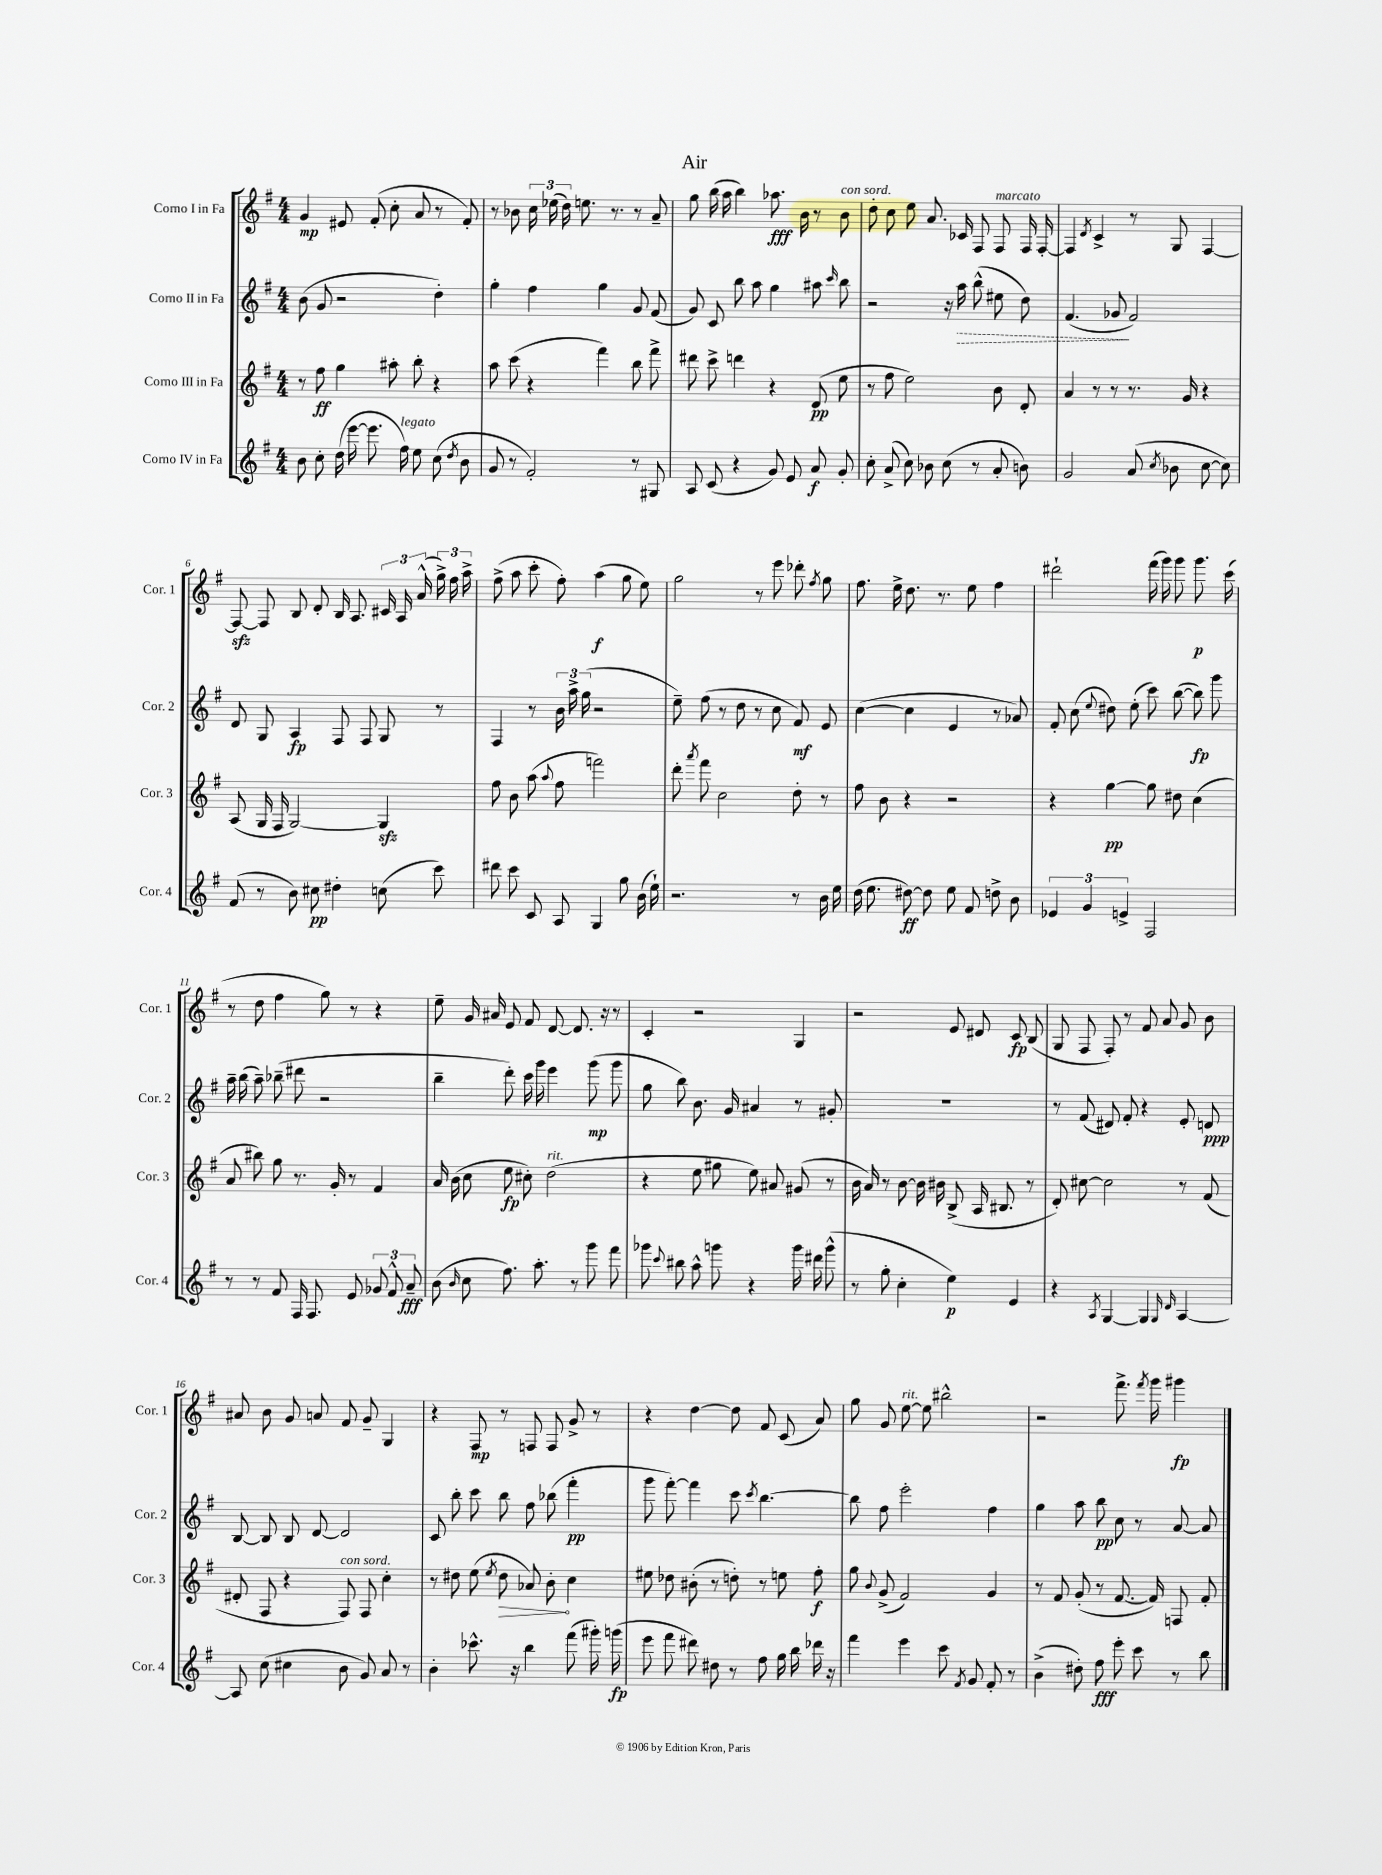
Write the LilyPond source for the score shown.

\header { title = "Air" }
<<
\new StaffGroup <<
\new Staff = "s0" \with { instrumentName = "Corno I in Fa" shortInstrumentName = "Cor. 1" } {
    \clef treble \key g \major \numericTimeSignature \time 4/4
    \autoBeamOff g'4\mp eis'8 fis'8-.( c''8-. a'8 r8 fis'8-.) |
    r8 bes'8 \tuplet 3/2 { c''16 ees''16( d''16) } e''8. r8. r8 a'8-- |
    g''8 b''16( a''16 b''4) aes''8.\fff b'16 r8 b'8^\markup { \italic "con sord." } |
    d''8-. c''8 e''8 a'8. ces'16 fis8 fis8^\markup { \italic "marcato" } fis16 fis16~-. |
    fis4 \acciaccatura { d'8 } c'4-> r8 g8 fis4~ |
    fis8~\sfz fis8 b8 d'8-. b16 a8. \tuplet 3/2 { cis'16 a16 a'16-^( } \tuplet 3/2 { g''16->) fis''16 a''16-> } |
    fis''8->( a''8 c'''8-. fis''8-.) a''4\f( g''8 e''8) |
    g''2 r8 e'''8 des'''8-. \acciaccatura { fis''8 } g''8 |
    fis''8. e''16-> d''8. r8. e''8 fis''4 |
    dis'''2-! fis'''16( g'''16) g'''8 g'''8.\p c'''16( |
    r8 d''8 fis''4 g''8) r8 r4 |
    e''8-- g'16 ais'16 e'8 fis'8 d'8~ d'8. r16 r8 |
    c'4-. r2 g4 |
    r2 e'8 dis'8 c'8\fp b8( |
    g8 fis8 fis8-.) r8 fis'8 a'8 g'8 b'8 |
    ais'8 b'8 g'8 a'8 fis'8 g'8-- g4 |
    r4 fis8\mp r8 f8 f8 g'8-> r8 |
    r4 d''4~ d''8 fis'8 c'8( a'8) |
    g''8 g'8 e''8~^\markup { \italic "rit." } e''8 bis''2-^ |
    r2 fis'''8.-> \acciaccatura { fis'''8 } g'''16 gis'''4\fp \bar "|." |
}
\new Staff = "s1" \with { instrumentName = "Corno II in Fa" shortInstrumentName = "Cor. 2" } {
    \clef treble \key g \major \numericTimeSignature \time 4/4
    \autoBeamOff b'8( g'8 r2 d''4-.) |
    g''4-. fis''4 g''4 g'8 fis'8( |
    g'8) c'8 b''8 a''8 g''4 ais''8 \grace { c'''16 } b''8 |
    r2 r16 \once \override Hairpin.style = #'dashed-line a''16\> b''8-^( eis''8 d''8) |
    fis'4.( ges'8\! fis'2) |
    d'8 g8 a4\fp fis8 fis8 g8 r8 |
    fis4 r8 \tuplet 3/2 { b'16 a''16-> g''16( } r2 |
    e''8--) fis''8( r8 d''8 r8 c''8 fis'8\mf) e'8 |
    c''4~( c''4 e'4 r8 aes'8) |
    fis'8-. c''8( \appoggiatura { e''8 } dis''8) e''8-.( c'''8) b''8~( b''8\fp) g'''8 |
    a''16-- b''16( a''8--) bes''8--( dis'''8 r2 |
    b''4-- d'''8-.) c'''16 g'''16 e'''4 g'''8\mp( g'''8 |
    g''8 b''8) b'8. g'16 ais'4 r8 gis'8-. |
    R1 |
    r8 fis'8( dis'8) fis'8-. r4 e'8-. d'8\ppp |
    b8~ b8 b8 d'8~ d'2 |
    c'8 b''8-. c'''8 b''8 fis''8 bes''8( fis'''4-.\pp |
    g'''8 fis'''8~-.) fis'''4 c'''8 \acciaccatura { c'''8 } b''4.~ |
    b''8 fis''8 e'''2-. fis''4 |
    g''4 a''8 b''8\pp c''8 r8 a'8~ a'8 \bar "|." |
}
\new Staff = "s2" \with { instrumentName = "Corno III in Fa" shortInstrumentName = "Cor. 3" } {
    \clef treble \key g \major \numericTimeSignature \time 4/4
    \autoBeamOff r8 fis''8\ff g''4 ais''8-. b''8-. r4 |
    a''8 c'''8( r4 fis'''4) b''8 fis'''8-> |
    dis'''8 c'''8-> d'''4 r4 d'8\pp( e''8 |
    r8 fis''8 e''2) b'8 d'8-. |
    a'4 r8 r8 r8. g'16 r4 |
    a8( g16 fis16 g2~) g4\sfz |
    fis''8 b'8 a''8( \appoggiatura { a''8 } fis''8 f'''2) |
    d'''8-. \acciaccatura { a'''8 } fis'''8 c''2 d''8-. r8 |
    fis''8 b'8 r4 r2 |
    r4 g''4~\pp g''8 dis''8 c''4( |
    a'8 bis''8) g''8 r8. g'16-. r8 fis'4 |
    a'16 b'16( c''8 e''8\fp cis''8-.) d''2^\markup { \italic "rit." }( |
    r4 e''8 gis''8 e''8) ais'8 gis'8( r8 |
    b'16 a'16) r8 b'8~ b'16 bis'16 b8->( a16 bis8. r8 |
    d'8-.) cis''8~ cis''2 r8 fis'8( |
    dis'8-. fis8 r4 fis8^\markup { \italic "con sord." }) fis8 c''4-. |
    r8 dis''8 e''8( \acciaccatura { e''8 } \once \override Hairpin.circled-tip = ##t dis''8\> aes'8) b'8-.\! c''4 |
    eis''8 des''8 bis'8-.( r8 d''8-.) r8 e''8 fis''8-.\f |
    g''8 \appoggiatura { b'8 } g'8->( fis'2) g'4 |
    r8 fis'8 g'8-.( r8 fis'8.~ fis'16) f8 fis'8-. \bar "|." |
}
\new Staff = "s3" \with { instrumentName = "Corno IV in Fa" shortInstrumentName = "Cor. 4" } {
    \clef treble \key g \major \numericTimeSignature \time 4/4
    \autoBeamOff b'8 c''8-. d''16( e'''16~ e'''8. fis''16^\markup { \italic "legato" }) e''8 c''8( \acciaccatura { d''8 } b'8 |
    g'8 r8 fis'2-.) r8 gis8 |
    a8 c'8( r4 g'8) e'8 a'8\f g'8-. |
    c''8-. a'8->( c''8) bes'8 c''8( r8 a'8-. b'8) |
    g'2 a'8( \acciaccatura { c''8 } bes'8 c''8~ c''8) |
    fis'8( r8 b'8) cis''8\pp dis''4-. c''8( c'''8) |
    dis'''8 c'''8 c'8 a8 g4 g''8 b'16( e''16-!) |
    r2. r8 b'16 e''16 |
    d''16( e''8. dis''8~\ff) dis''8 e''8 fis'8 d''8-> b'8 |
    \tuplet 3/2 { ees'4 g'4 e'4-> } fis2 |
    r8 r8 fis'8 fis16 fis8. e'8 \tuplet 3/2 { ges'8 fis'8-^ a'8--\fff } |
    b'8( \grace { b'16 } c''8 fis''8.) a''8.-. r8 g'''8 fis'''8 |
    ges'''8 \appoggiatura { c'''8 } bis''8 a''8-^ g'''8 r4 g'''16 dis'''16 g'''8-^( |
    r8 g''8-. c''4-. e''4\p) e'4 |
    r4 \acciaccatura { a8 } g4~ g4 \grace { g16 d'16 } a4~ |
    a8 c''8( cis''4 b'8 g'8) a'8 r8 |
    b'4-. ces'''8.-^ r16 b''4 fis'''8( gis'''16-.) g'''16\fp( |
    e'''8 fis'''8 dis'''8) dis''8 r8 fis''8 g''16 b''16 des'''16 r16 |
    fis'''4 e'''4 c'''8 \acciaccatura { fis'8 } g'8 fis'8-. r8 |
    b'4->( dis''8-.) fis''8\fff e'''8-. c'''8 r8 b''8 \bar "|." |
}
>>
>>
